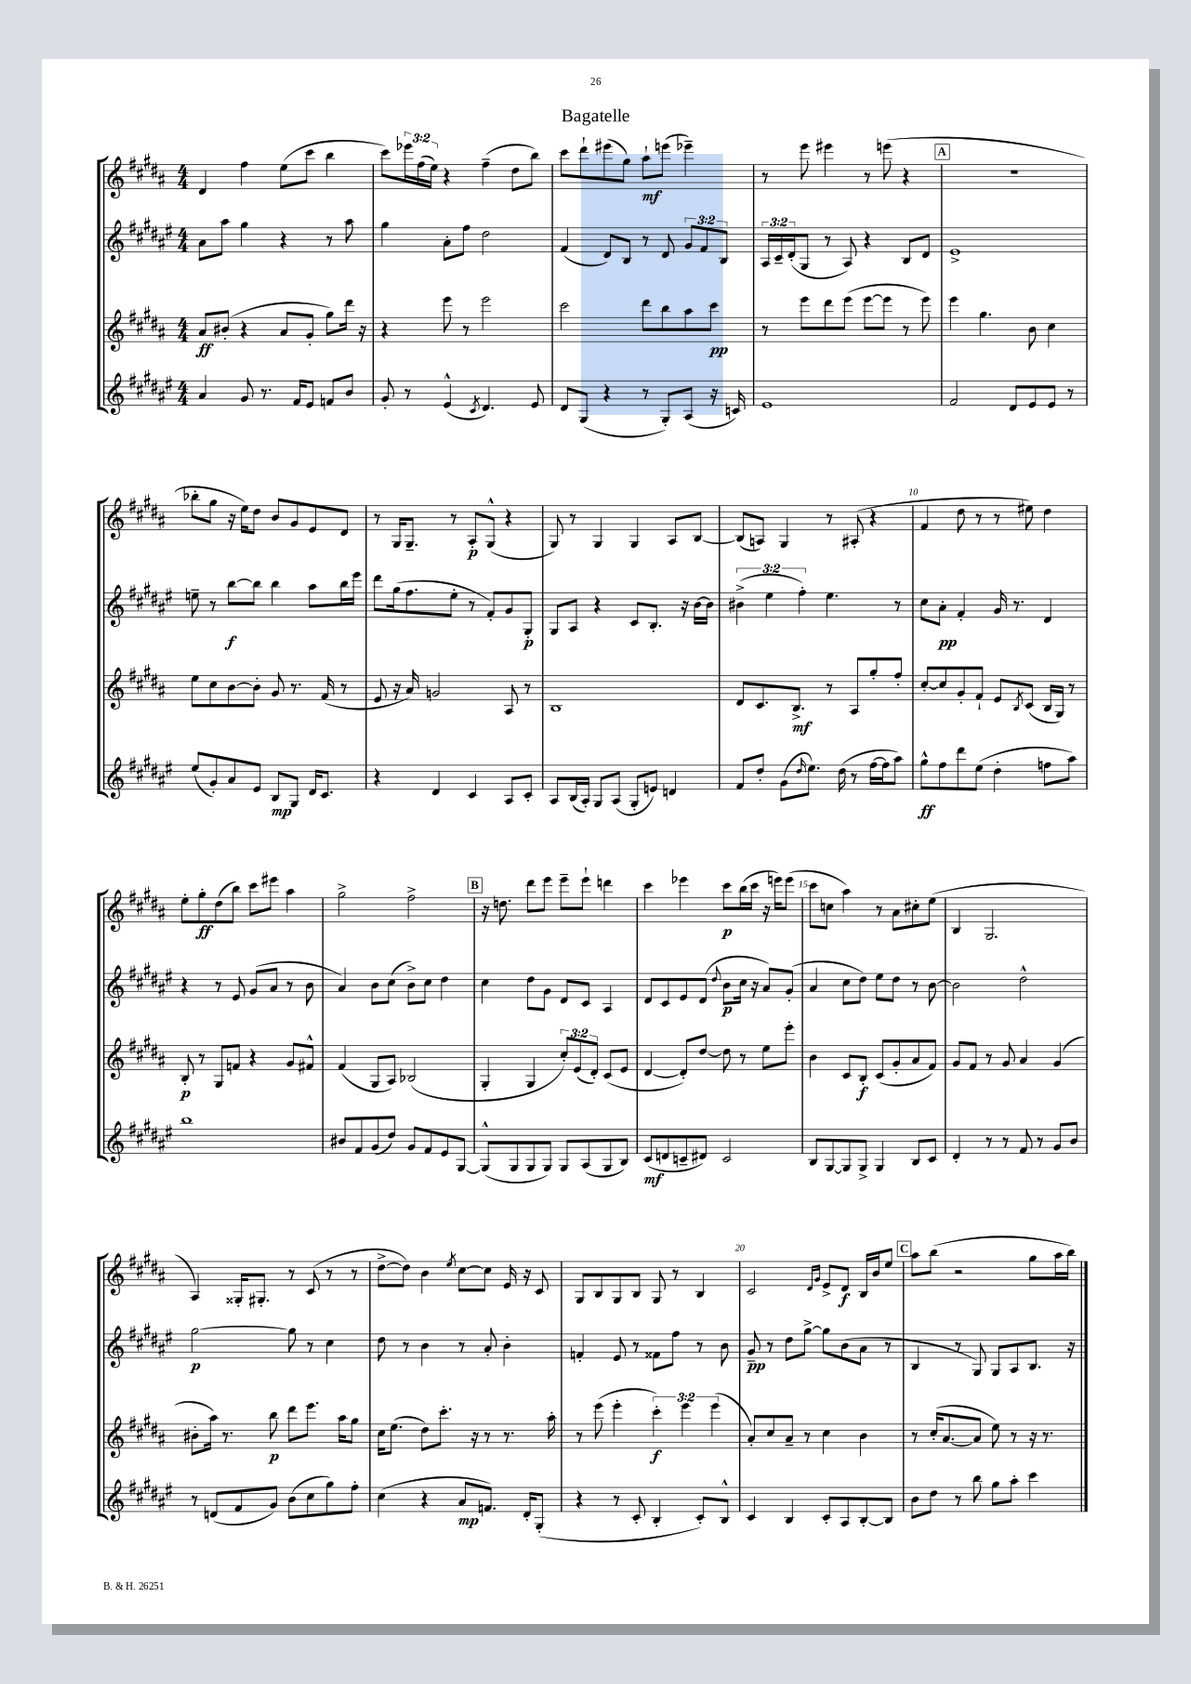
\header { title = "Bagatelle" }
<<
\new StaffGroup <<
\new Staff = "s0" {
    \clef treble \key b \major \numericTimeSignature \time 4/4 \override Staff.TupletNumber.text = #tuplet-number::calc-fraction-text
    dis'4 fis''4 e''8( cis'''8 b''4 |
    cis'''8) \tuplet 3/2 { ees'''16 fis''16( e''16) } r4 fis''4--( dis''8 b''8) |
    cis'''8 dis'''8-! eis'''8( gis''8) ais''8-!\mf e'''8( ees'''4--) |
    r8 e'''8 eis'''4 r8 e'''8( r4 |
    \mark \markup { \box "A" } r1 |
    bes''8-. gis''8 r16 e''16) dis''8 b'8 gis'8 e'8 dis'8 |
    r8 gis16 gis8.-- r8 ais8-.\p gis8-^( r4 |
    gis8) r8 gis4 gis4 ais8 b8~ |
    b8( a8) gis4 r8 ais8-.( r4 |
    fis'4 dis''8 r8 r8 eis''8) dis''4 |
    e''8-. gis''8-.\ff dis''8( b''8) cis'''8 eis'''8 ais''4 |
    gis''2-> fis''2-> |
    \mark \markup { \box "B" } r16 d''8. dis'''8 e'''8 e'''8-- e'''8-! d'''4 |
    cis'''4 ees'''4 cis'''8\p b''16( cis'''16 r16 e'''16) e'''8( |
    cis'''8 c''8 ais''4) r8 ais'8 cis''8-. e''8( |
    b4 gis2. |
    ais4) gisis16-. gis8.-. r8 cis'8( r8 r8 |
    dis''8~-> dis''8) b'4 \acciaccatura { e''8 } cis''8~ cis''8 e'16 r16 cis'8 |
    gis8 b8 gis8 b8 gis8 r8 b4 |
    cis'2 \grace { dis'16 gis'16 } e'8-> dis'8\f b16 b'16 e''8 |
    \mark \markup { \box "C" } ais''8 b''8( r2 gis''8 ais''16 b''16) \bar "|." |
}
\new Staff = "s1" {
    \clef treble \key fis \major \numericTimeSignature \time 4/4 \override Staff.TupletNumber.text = #tuplet-number::calc-fraction-text
    ais'8 ais''8 gis''4 r4 r8 ais''8 |
    gis''4 ais'8-. fis''8 dis''2 |
    fis'4( dis'8) b8 r8 dis'8 \tuplet 3/2 { gis'8 fis'8 b8 } |
    \tuplet 3/2 { ais16 cis'16-- dis'16-.( } gis8 r8 ais8) r4 b8 dis'8 |
    \mark \markup { \box "A" } eis'1-> |
    e''8-- r8 b''8~\f b''8 b''4 ais''8 b''16 eis'''16 |
    dis'''8 gis''16( fis''8. eis''8-. r8 fis'8-.) gis'8 gis8-.\p |
    gis8 ais8 r4 cis'8 b8.-. r16 b'16~ b'16 |
    \tuplet 3/2 { bis'4->( eis''4 fis''4-.) } eis''4. r8 |
    cis''8 ais'8-.\pp fis'4-. gis'16 r8. dis'4 |
    r4 r8 eis'8 gis'8( ais'8 r8 b'8 |
    ais'4) b'8 cis''8( b'8->) cis''8 dis''4 |
    \mark \markup { \box "B" } cis''4 dis''8 gis'8 dis'8 cis'8 ais4 |
    dis'8 cis'8 eis'8 dis'8( \appoggiatura { dis''8 } b'8\p cis''16 r16 ais'8) gis'8-.( |
    ais'4 cis''8 dis''8) eis''8 dis''8 r8 b'8~ |
    b'2 dis''2-^ |
    gis''2~\p gis''8 r8 cis''4 |
    dis''8 r8 b'4 r8 ais'8-. b'4-. |
    f'4-. eis'8 r8 fisis'8 fis''8 r8 b'8 |
    gis'8--\pp r8 dis''8 gis''8~-> gis''8 b'8( ais'8 r8 |
    \mark \markup { \box "C" } b4 r8 gis8) gis8 ais8 b8. r16 \bar "|." |
}
\new Staff = "s2" {
    \clef treble \key b \major \numericTimeSignature \time 4/4 \override Staff.TupletNumber.text = #tuplet-number::calc-fraction-text
    ais'8\ff bis'8-.( r4 ais'8 gis'8-. gis''8) dis'''16 r16 |
    r4 e'''8 r8 e'''2 |
    cis'''2 dis'''8 b''8 ais''8 cis'''8\pp |
    r8 e'''8 dis'''8 e'''8( e'''8~ e'''8 r8 e'''8) |
    \mark \markup { \box "A" } e'''4 gis''4. b'8 cis''4 |
    e''8 cis''8 b'8~ b'8-. gis'8 r8. fis'16( r8 |
    e'8 r16 ais'16) g'2 ais8 r8 |
    b1 |
    dis'8 cis'8. b8.->\mf r8 ais8 gis''8-. fis''8-. |
    cis''8~-. cis''8 gis'8-. fis'8-! e'8 \acciaccatura { b8 } cis'8( b16 gis16) r8 |
    b8-.\p r8 gis8 f'8 r4 gis'8 fis'8-^ |
    fis'4( gis8 ais8) bes2( |
    \mark \markup { \box "B" } gis4-. gis4 \tuplet 3/2 { cis''8-.) e'8( dis'8-.) } cis'8( e'8 |
    dis'4~ dis'8-.) dis''8~ dis''8 r8 e''8 e'''8-. |
    b'4 cis'8 b8-.\f cis'8( gis'8-. ais'8 fis'8) |
    gis'8 fis'8 r8 gis'8 ais'4 gis'4( |
    bis'8-. ais''16) r8. b''8\p dis'''8 e'''8. ais''16 gis''8 |
    cis''16 e''8.( dis''8) cis'''8.-. r16 r8 r8. ais''16-. |
    r8 e'''8( e'''4-. \tuplet 3/2 { cis'''4-.\f) e'''4 e'''4( } |
    ais'8-.) cis''8 ais'8-- r8 cis''4 b'4 |
    \mark \markup { \box "C" } r8 cis''16-.( ais'8.~ ais'8 e''8) r8 r16 r8. \bar "|." |
}
\new Staff = "s3" {
    \clef treble \key fis \major \numericTimeSignature \time 4/4
    ais'4 gis'8 r8. fis'16 eis'8 f'8 b'8 |
    gis'8-. r8 eis'4-^( \acciaccatura { cis'8 } dis'4.) eis'8 |
    dis'8 gis8( r4 r8 gis8-.) ais8( r16 c'16) |
    eis'1 |
    \mark \markup { \box "A" } fis'2 dis'8 eis'8 eis'8 r8 |
    eis''8( gis'8-.) ais'8 eis'8 b8\mp gis8 dis'16 cis'8. |
    r4 dis'4 cis'4 ais8 cis'8-. |
    ais8 b16( ais16-.) gis8 ais8( gis8-. e'8) d'4 |
    fis'8 dis''8-. gis'8( \grace { dis''16 } eis''8.) dis''16( r8 fis''16~ fis''16 ais''8) |
    gis''8-^\ff fis''8 dis'''8 eis''8( dis''4-. f''8 ais''8) |
    b''1 |
    bis'8 fis'8 gis'8( dis''8) gis'8 fis'8 eis'8 gis8~ |
    \mark \markup { \box "B" } gis8-^( gis8 gis8 gis8) gis8 ais8( gis8 b8) |
    cis'8\mf( d'8 c'8-- dis'8) c'2 |
    b8 gis8~ gis8 gis8-> gis4 b8 cis'8 |
    dis'4-. r8 r8 fis'8 r8 gis'8 b'8 |
    r8 d'8( fis'8 gis'8) b'8( cis''8 gis''8) fis''8-. |
    cis''4( r4 ais'8\mp f'8.) dis'16-. gis8-.( |
    r4 r8 cis'8-. b4-. cis'8-.) b8-^ |
    cis'4 b4 cis'8-. ais8 b8~-. b8 |
    \mark \markup { \box "C" } b'8 dis''8 r8 b''8 gis''8 ais''8-. cis'''4 \bar "|." |
}
>>
>>
\layout { \context { \Score \override BarNumber.break-visibility = ##(#f #t #t) barNumberVisibility = #(every-nth-bar-number-visible 5) } }
